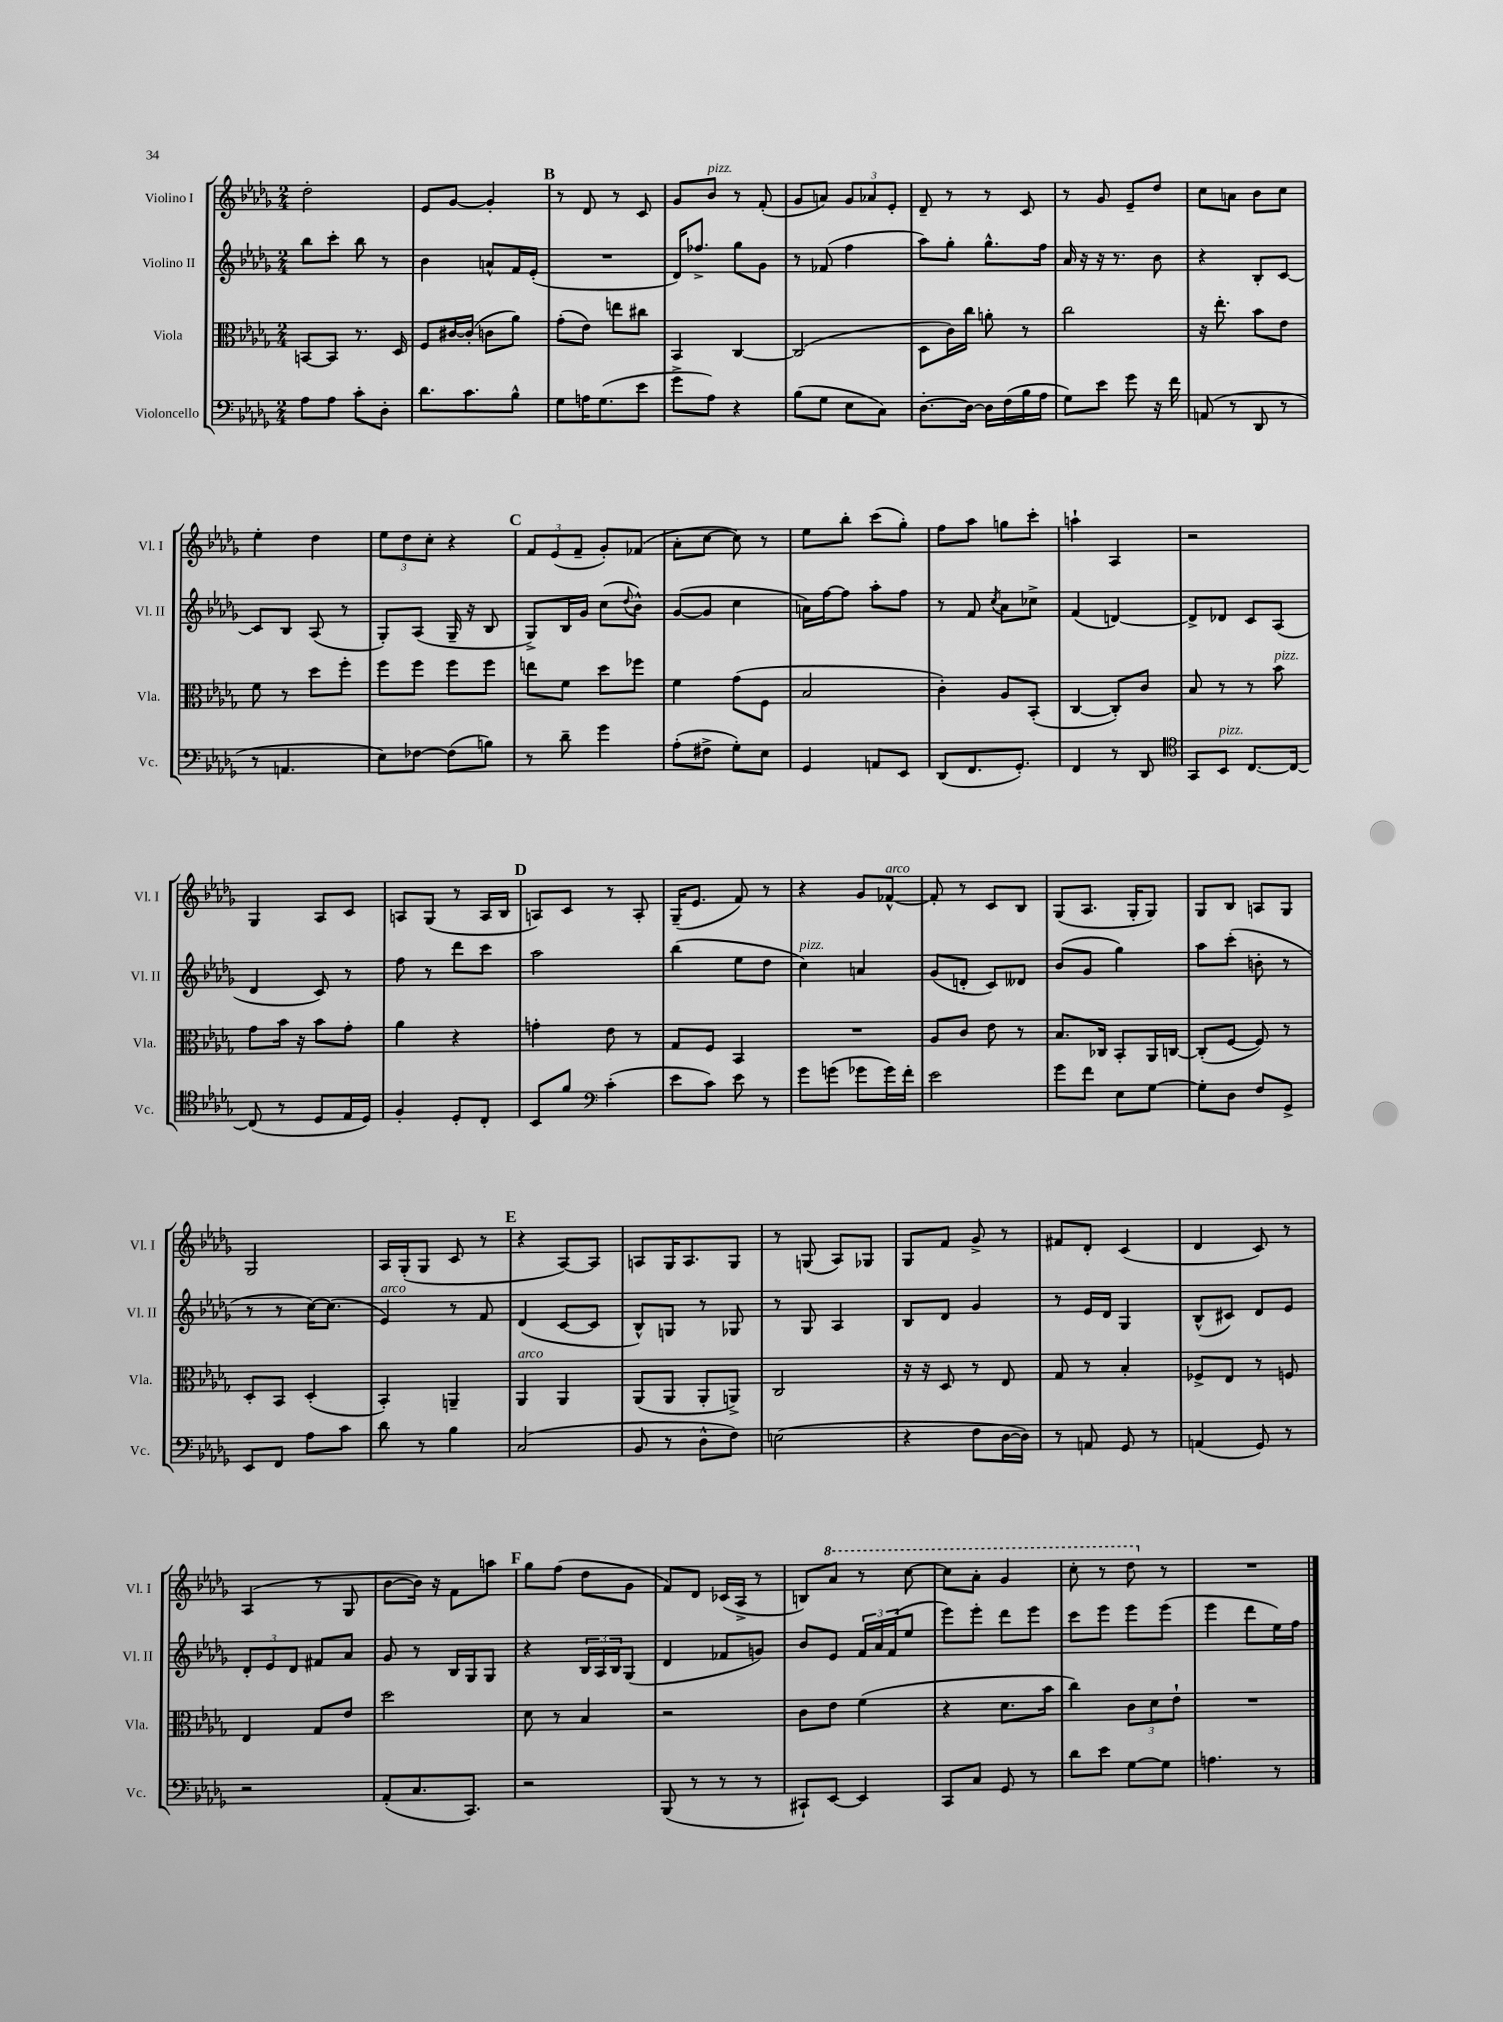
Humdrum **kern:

**kern	**kern	**kern	**kern
*part4	*part3	*part2	*part1
*staff4	*staff3	*staff2	*staff1
*I"Violoncello	*I"Viola	*I"Violino II	*I"Violino I
*I'Vc.	*I'Vla.	*I'Vl. II	*I'Vl. I
*clefF4	*clefC3	*clefG2	*clefG2
*k[b-e-a-d-g-]	*k[b-e-a-d-g-]	*k[b-e-a-d-g-]	*k[b-e-a-d-g-]
*M2/4	*M2/4	*M2/4	*M2/4
=62	=62	=62	=62
8A-\L	[8BBn/L	8bb-\L	2dd-'\
8A-\J	8BB/J]	8ccc'\J	.
8c'\L	8.r	8bb-\	.
8D-'\J	.	8r	.
.	16D-/	.	.
=63	=63	=63	=63
8.d-\L	8F/L	4b-\	8e-/L
.	[16c#X/L	.	[8g-/J
8.c\	(16c#'/JJ]	.	.
.	8cn\L	8an^^/L	4g-'/]
8B-^^\J	8a-\J)	16f/L	.
.	.	(16e-'/JJ	.
!!LO:REH:place=s1:t=B
=64	=64	=64	=64
8G-\L	(8g-'\L	2r	8r
16An\K	8e-\J)	.	8d-/
(8.G-\	.	.	.
.	8een\L	.	8r
8e-\J	8cc#X\J	.	8c/
=65	=65	=65	=65
8g-^\L	4BB-/	16d-/KL)	8g-/L
.	.	8.ff-X^/J	.
!	!	!	!LO:TX:a:i:t=pizz.
8A-\J)	.	.	8b-/J
4r	[4C/	8gg-\L	8r
.	.	8g-\J	(8f'/
=66	=66	=66	=66
(8B-\L	(2C/]	8r	8g-/L
8G-\J	.	(8f-X/	8an/J)
8E-\L	.	4ff\	12g-/L
.	.	.	12a-X/
8C\J)	.	.	.
.	.	.	12e-'/J
=67	=67	=67	=67
[8.D-'\L	8D-\L	8aa-\L)	8d-~/
.	16c\L)	8gg-'\J	8r
16D-\Jk_	16cc\JJ	.	.
16D-\LL]	8an'\	8.gg-^^\L	8r
(16F\	.	.	.
16B-\	8r	.	8c/
16A-\JJ	.	16ff\Jk	.
=68	=68	=68	=68
8G-\L)	2cc\	16a-/	8r
.	.	16r	.
8e-\J	.	16r	8g-/
.	.	8.r	.
8g-\	.	.	8e-~/L
16r	.	8b-\	8dd-/J
16f\	.	.	.
=69	=69	=69	=69
(8AAn/	16r	4r	8cc\L
.	8.ee-'\	.	.
8r	.	.	8an\J
8DD-/	8b-\L	8B-'/L	8b-\L
8r	8e-\J	[8c/J	8cc\J
!!LO:LB:g=z
=70	=70	=70	=70
8r	8f\	8c/L]	4ee-'\
4.AAn/	8r	8B-/J	.
.	8dd-\L	(8A-/	4dd-\
.	8ff'\J	8r	.
=71	=71	=71	=71
8E-\L)	8ff\L	8G-'/L)	12ee-\L
.	.	.	12dd-\
[8F-X\J	8ff\J	(8A-/J	.
.	.	.	12cc'\J
(8F-\L]	8ff\L	16G-~/	4r
.	.	16r	.
8Bn\J)	8ff\J	8B-/	.
!!LO:REH:place=s1:t=C
=72	=72	=72	=72
8r	8een\L	8G-^/L)	12f/L
.	.	.	(12e-/
8d-~\	8f\J	16B-/L	.
.	.	.	12f~/J
.	.	16g-/JJ	.
4g-\	8dd-\L	(8cc\L	8g-'/L)
.	.	8qqdd-/	.
.	8ff-X\J	8b-^^\J)	(8f-X/J
=73	=73	=73	=73
(8A-'\L	4f\	([8g-/L	8a-'\L
8F#X^\J	.	8g-/J]	[8cc\J
8G-'\L)	(8g-\L	4cc\	8cc\])
8E-\J	8F\J	.	8r
=74	=74	=74	=74
4GG-/	2B-/	16an\LL)	8ee-\L
.	.	[16ff\J	.
.	.	8ff\J]	8bb-'\J
8AAn/L	.	8aa-'\L	(8ccc\L
8EE-/J	.	8ff\J	8gg-'\J)
=75	=75	=75	=75
(8DD-/L	4c'\)	8r	8ff\L
8.FF/	.	8f/	8aa-\J
.	.	8qcc/	.
.	8A-/L	8a-\L	8ggn\L
8.GG-'/J)	.	.	.
.	(8BB-'/J	8cc-X^\J	8ccc'\J
=76	=76	=76	=76
4FF/	[4C/	(4f/	4aan`\
8r	8C'/L])	[4dn/)	4A-/
8DD-/	8c/J	.	.
=77	=77	=77	=77
*clefC4	*	*	*
8GG-/L	8B-/	8d^/L]	2r
!LO:TX:a:i:t=pizz.	!	!	!
8BB-/J	8r	8d-X/J	.
[8.C/L	8r	8c/L	.
!	!LO:TX:a:i:t=pizz.	!	!
.	8b-\	(8A-/J	.
16C/Jk_	.	.	.
!!LO:LB:g=z
=78	=78	=78	=78
(8C/]	8g-\L	4d-/	4G-/
8r	16b-\Jk	.	.
.	16r	.	.
8D-/L	8b-\L	8c/)	8A-/L
16E-/L	8g-'\J	8r	8c/J
16D-/JJ)	.	.	.
=79	=79	=79	=79
4F'/	4a-\	8ff\	8An/L
.	.	8r	(8G-/J
8D-'/L	4r	8ddd-\L	8r
8C'/J	.	8ccc\J	16A/LL
.	.	.	16B-/JJ
!!LO:REH:place=s1:t=D
=80	=80	=80	=80
8BB-/L	4gn'\	2aa-\	8An/L)
8f/J	.	.	8c/J
*clefF4	*	*	*
(4c'\	8e-\	.	8r
.	8r	.	8A'/
=81	=81	=81	=81
8e-\L	8G-/L	(4bb-\	(16G-~/KL
.	.	.	8.e-/J
8c\J)	8F/J	.	.
8e-\	4BB-/	8ee-\L	8f/)
8r	.	8dd-\J	8r
=82	=82	=82	=82
!	!	!LO:TX:a:i:t=pizz.	!
8g-\L	2r	4cc\)	4r
(8gn\J	.	.	.
8g-X\L	.	4an/	8g-/L
!	!	!	!LO:TX:a:i:t=arco
16g-\L)	.	.	[8f-X^^/J
16f'\JJ	.	.	.
=83	=83	=83	=83
2e-\	8A-/L	(8g-/L	8f-'/]
.	8c/J	8dn'/J	8r
.	8e-\	8c/L)	8c/L
.	8r	8d--X/J	8B-/J
=84	=84	=84	=84
8g-\L	8.B-/L	(8b-/L	(8G-/L
8f\J	.	8g-/J	8.A-/J
.	16C-X/Jk	.	.
8E-\L	8BB-'/L	4gg-\)	.
.	.	.	16G-'/KL
[8G-\J	16AA-/L	.	8G-/J)
.	[16Cn/JJ	.	.
=85	=85	=85	=85
8G-'\L]	(8C'/L]	8aa-\L	8G-/L
8D-\J	[8F/J	(8ccc'\J	8B-/J
8F/L	8F/])	8bn'\	8An/L
8GG-^/J	8r	8r	8G-/J
!!LO:LB:g=z
=86	=86	=86	=86
8EE-/L	8D-'/L	8r	2G-/
8FF/J	8BB-/J	8r	.
8A-\L	(4D-'/	[16cc\KL)	.
.	.	(8.cc\J]	.
8c\J	.	.	.
=87	=87	=87	=87
!	!	!LO:TX:a:i:t=arco	!
8d-\	4BB-'/)	4e-/)	16A-/LL
.	.	.	(16G-'/J
8r	.	.	8G-/J
4B-\	4AAn~/	8r	8c/
.	.	8f/	8r
!!LO:REH:place=s1:t=E
=88	=88	=88	=88
!	!LO:TX:a:i:t=arco	!	!
(2C/	4AA-/	(4d-/	4r
.	4AA-/	[8c/L	[8A-/L)
.	.	8c/J]	8A-/J]
=89	=89	=89	=89
8BB-/	(8AA-/L	8B-^^/L)	8An/L
8r	8AA-/J	8Gn/J	16G-/K
.	.	.	8.A/
8D-^^\L	8AA-'/L	8r	.
8F\J)	8AAn^/J)	8G-X/	8G-/J
=90	=90	=90	=90
(2En\	2C/	8r	8r
.	.	8G-/	(8Gn/
.	.	4A-/	8A-/L)
.	.	.	8G-X/J
=91	=91	=91	=91
4r	16r	8B-/L	8G-/L
.	16r	.	.
.	8D-/	8d-/J	8f/J
8F\L	8r	4g-/	8g-^/
[16D-\L	8E-/	.	8r
16D-\JJ])	.	.	.
=92	=92	=92	=92
8r	8G-/	8r	8f#X/L
8AAn/	8r	16e-/LL	8d-'/J
.	.	16d-/JJ	.
8GG-/	4B-'/	4G-/	(4c/
8r	.	.	.
=93	=93	=93	=93
(4AAn/	8F-X^/L	(8B-^^/L	4d-/
.	8E-/J	8c#X/J)	.
8GG-/)	8r	8d-/L	8c/)
8r	8Fn/	8e-/J	8r
!!LO:LB:g=z
=94	=94	=94	=94
2r	4E-/	12d-'/L	(4A-/
.	.	12e-/	.
.	.	12d-/J	.
.	8G-/L	8f#X/L	8r
.	8e-/J	8a-/J	8G-/
=95	=95	=95	=95
(8AA-'/L	2dd-\	8g-/	[8b-\L
8.C/	.	8r	16b-\Jk])
.	.	.	16r
.	.	16B-/LL	8f\L
8.CC/J)	.	16G-/J	.
.	.	8G-/J	8aan\J
!!LO:REH:place=s1:t=F
=96	=96	=96	=96
2r	8d-\	4r	8gg-\L
.	8r	.	(8ff\J
.	4B-/	24B-/LL	8dd-\L
.	.	24A-/	.
.	.	24B-/J	.
.	.	(8G-/J	8g-\J
=97	=97	=97	=97
(8BBB-/	2r	4d-/	8f/L)
8r	.	.	8d-/J
8r	.	8f-X/L	(16c-X/LL
.	.	.	16A-^/JJ
8r	.	8gn/J)	8r
=98	=98	=98	=98
8CC#X`/L)	8c\L	8b-/L	8Bn/L)
*	*	*	*8va
[8EE-/J	8e-\J	8e-/J	8aa-/J
4EE-/]	(4f\	24f/LL	8r
.	.	24a-/	.
.	.	(24f/J	.
.	.	8ee-/J	[8ccc\
=99	=99	=99	=99
8CC/L	4r	8eee-\L)	8ccc\L]
8C/J	.	8eee-'\J	8aa-'\J
8GG-/	8.d-\L	8ddd-\L	4gg-/
8r	.	8eee-\J	.
.	16b-\Jk	.	.
=100	=100	=100	=100
8d-\L	4cc\)	8ccc\L	8ccc'\
8e-\J	.	8eee-\J	8r
[8G-\L	12c\L	8eee-\L	8ddd-\
.	12d-\	.	.
*	*	*	*X8va
8G-\J]	.	(8eee-\J	8r
.	12e-`\J	.	.
=101	=101	=101	=101
4.An\	2r	4eee-\	2r
.	.	8ddd-\L	.
8r	.	16ee-\L)	.
.	.	16ff\JJ	.
==	==	==	==
*-	*-	*-	*-
